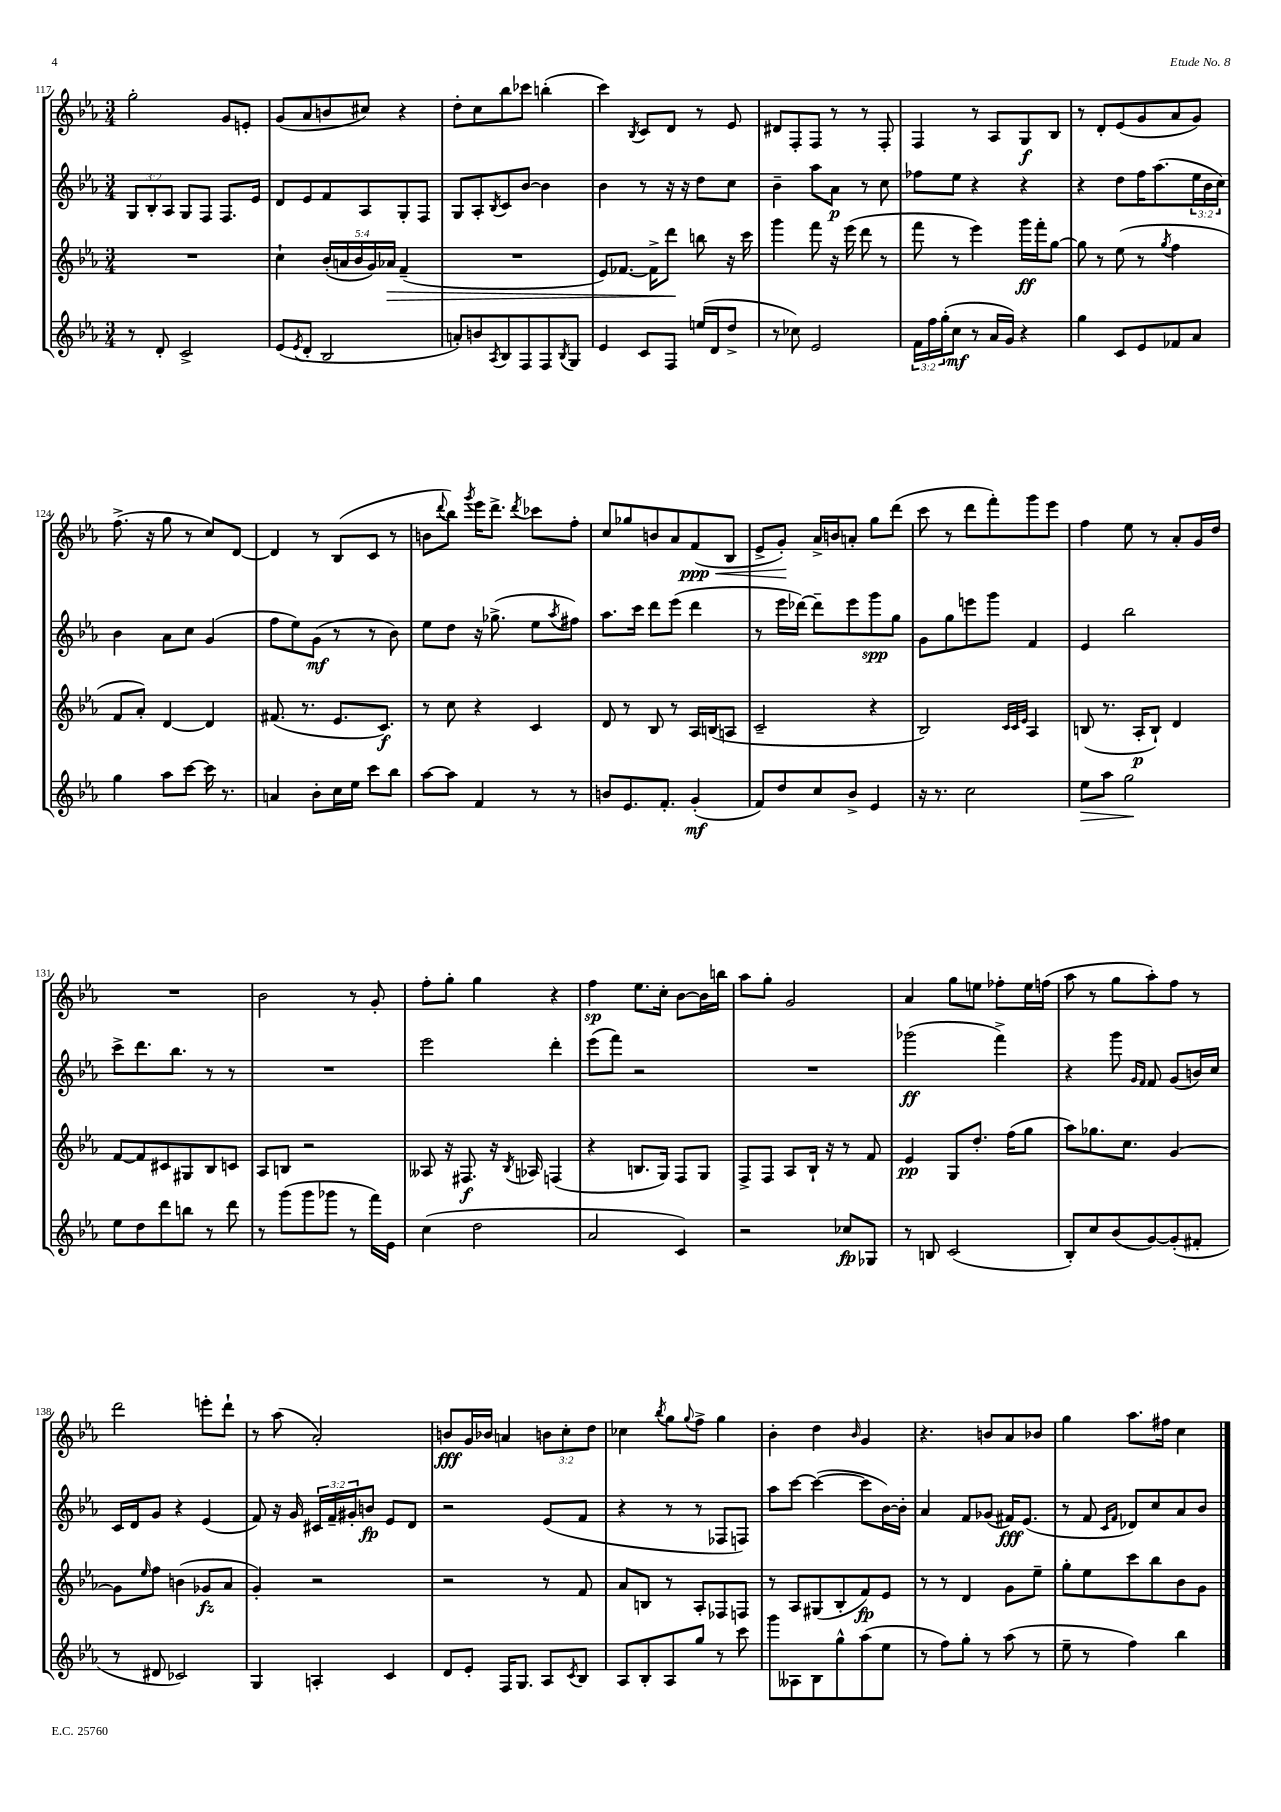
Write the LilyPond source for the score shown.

<<
\new StaffGroup <<
\new Staff = "s0" {
    \clef treble \key ees \major \numericTimeSignature \time 3/4 \override Staff.TupletNumber.text = #tuplet-number::calc-fraction-text
    g''2-. g'8 e'8-. |
    g'8( aes'8 b'8 cis''8) r4 |
    d''8-. c''8 bes''8 ces'''8 b''4-.( |
    c'''4) \acciaccatura { bes8 } c'8 d'8 r8 ees'8 |
    dis'8 f8-. f8 r8 r8 f8-. |
    f4 r8 aes8 g8\f bes8 |
    r8 d'8-. ees'8( g'8 aes'8 g'8) |
    f''8.->( r16 g''8 r8 c''8) d'8~ |
    d'4 r8 bes8( c'8 r8 |
    b'8 \appoggiatura { d'''8 } bes''8) \acciaccatura { g'''8 } ees'''16 d'''8.-> \acciaccatura { d'''8 } ces'''8 f''8-. |
    c''8 ges''8 b'8 aes'8 f'8\ppp\<( bes8 |
    ees'8-> g'8-.\!) aes'16-> b'16 a'8-. g''8 d'''8( |
    c'''8 r8 d'''8 f'''8-.) g'''8 ees'''8 |
    f''4 ees''8 r8 aes'8-. g'16 d''16 |
    R2. |
    bes'2 r8 g'8-. |
    f''8-. g''8-. g''4 r4 |
    f''4\sp ees''8. c''16-. bes'8~ bes'16 b''16 |
    aes''8 g''8-. g'2 |
    aes'4 g''8 e''8 fes''8-. e''16 f''16( |
    aes''8 r8 g''8 aes''8-.) f''8 r8 |
    d'''2 e'''8-. d'''8-! |
    r8 aes''8( aes'2-.) |
    b'8\fff g'16 bes'16 a'4 \tuplet 3/2 { b'8 c''8-. d''8 } |
    ces''4 \acciaccatura { bes''8 } g''8 \appoggiatura { g''8 } f''8-> g''4 |
    bes'4-. d''4 \grace { bes'16 } g'4 |
    r4. b'8 aes'8 bes'8 |
    g''4 aes''8. fis''16 c''4 \bar "|." |
}
\new Staff = "s1" {
    \clef treble \key ees \major \numericTimeSignature \time 3/4 \override Staff.TupletNumber.text = #tuplet-number::calc-fraction-text
    \tuplet 3/2 { g8 bes8-. aes8 } g8 f8 f8. ees'16 |
    d'8 ees'8 f'8 aes8 g8-. f8 |
    g8 aes8-. \acciaccatura { bes8 } c'8 bes'8~ bes'4 |
    bes'4 r8 r16 r16 d''8 c''8 |
    bes'4-- aes''8 aes'8\p r8 c''8 |
    fes''8 ees''8 r4 r4 |
    r4 d''8 f''16 aes''8.( \tuplet 3/2 { ees''16 bes'16 c''16) } |
    bes'4 aes'8 c''8 g'4( |
    f''8 ees''8) g'8\mf( r8 r8 bes'8) |
    ees''8 d''8 r16 ges''8.->( ees''8 \acciaccatura { aes''8 } fis''8) |
    aes''8. c'''16 d'''8 ees'''8( d'''4 |
    r8 ees'''16 des'''16~) des'''8-- ees'''8 g'''8\spp g''8 |
    g'8 g''8 e'''8 g'''8 f'4 |
    ees'4 bes''2 |
    c'''8-> d'''8. bes''8. r8 r8 |
    R2. |
    ees'''2 d'''4-. |
    ees'''8( f'''8) r2 |
    R2. |
    ges'''2\ff( f'''4->) |
    r4 g'''8 \grace { g'16 f'16 } f'8 g'8( b'16) c''16 |
    c'16 d'16 g'8 r4 ees'4( |
    f'8) r16 g'16 \tuplet 3/2 { cis'16 f'16-- gis'16-. } b'8\fp ees'8 d'8 |
    r2 ees'8( f'8 |
    r4 r8 r8 fes8 f8) |
    aes''8 c'''8~ c'''4~( c'''8 bes'16~) bes'16-. |
    aes'4 f'8 ges'8( fis'16\fff) ees'8.( |
    r8 f'8 \grace { c'16 f'16 } des'8) c''8 aes'8 bes'8 \bar "|." |
}
\new Staff = "s2" {
    \clef treble \key ees \major \numericTimeSignature \time 3/4 \override Staff.TupletNumber.text = #tuplet-number::calc-fraction-text
    R2. |
    c''4-! \tuplet 5/4 { bes'16-.( a'16 bes'16 g'16) aes'16\> } f'4--( |
    R2. |
    ees'8) fes'8.~ fes'16-> d'''8\! b''8 r16 c'''16 |
    g'''4 f'''8 r16 ees'''16( d'''8 r8 |
    f'''8 r8 ees'''4) g'''16\ff f'''16-. g''8~ |
    g''8 r8 ees''8( r8 \acciaccatura { g''8 } f''4 |
    f'8 aes'8-.) d'4~ d'4 |
    fis'8.( r8. ees'8. c'8.\f) |
    r8 c''8 r4 c'4 |
    d'8 r8 bes8 r8 aes16 b16( a8 |
    c'2-- r4 |
    bes2) \grace { c'32 c'32 ees'32 } aes4 |
    b8( r8. aes16-.\p b8-!) d'4 |
    f'8~ f'8 cis'8 gis8 bes8 c'8 |
    aes8 b8 r2 |
    aeses8 r16 fis8.\f r16 \acciaccatura { bes8 } aes16 f4( |
    r4 b8. g16) f8 g8 |
    f8-> f8 aes8 bes16-! r16 r8 f'8 |
    ees'4\pp g8 d''8.-. f''16( g''8 |
    aes''8) ges''8. c''8. g'4~ |
    g'8 \grace { ees''16 } f''8 b'4( ges'8\fz aes'8 |
    g'4-.) r2 |
    r2 r8 f'8 |
    aes'8 b8 r8 aes8-. fes8 f8 |
    r8 aes8 gis8( bes8-. f'8\fp) ees'8 |
    r8 r8 d'4 g'8 ees''8-- |
    g''8-. ees''8 c'''8 bes''8 bes'8 g'8 \bar "|." |
}
\new Staff = "s3" {
    \clef treble \key ees \major \numericTimeSignature \time 3/4 \override Staff.TupletNumber.text = #tuplet-number::calc-fraction-text
    r8 d'8-. c'2-> |
    ees'8( \acciaccatura { ees'8 } d'8-. bes2 |
    a'8-.) b'8 \acciaccatura { aes8 } bes8 f8 f8 \acciaccatura { bes8 } g8 |
    ees'4 c'8 f8 e''16( d'16 d''8-> |
    r8 ces''8) ees'2 |
    \tuplet 3/2 { f'16 f''16 g''16-.( } c''8\mf r8 aes'16 g'16) r4 |
    g''4 c'8 ees'8 fes'8 aes'8 |
    g''4 aes''8 c'''8~ c'''16 r8. |
    a'4 bes'8-. c''16 ees''16 c'''8 bes''8 |
    aes''8~ aes''8 f'4 r8 r8 |
    b'8 ees'8. f'8.-. g'4-.\mf( |
    f'8) d''8 c''8 bes'8-> ees'4 |
    r16 r8. c''2 |
    ees''8\> aes''8 g''2\! |
    ees''8 d''8 d'''8 b''8 r8 d'''8 |
    r8 g'''8( g'''8 ges'''8 r8 f'''16) ees'16 |
    c''4( d''2 |
    aes'2 c'4) |
    r2 ces''8\fp ges8 |
    r8 b8 c'2( |
    bes8-.) c''8 bes'8( g'8~) g'8-.( fis'8-. |
    r8 dis'8 ces'2) |
    g4 a4-. c'4 |
    d'8 ees'8-. f16 g8. aes8 \acciaccatura { c'8 } bes8 |
    aes8 bes8-. aes8 g''8 r8 c'''8 |
    g'''8 aeses8 bes8 g''8-^ aes''8( ees''8 |
    r8 f''8) g''8-. r8 aes''8( r8 |
    ees''8-- r8 f''4) bes''4 \bar "|." |
}
>>
>>
\layout { \context { \Score currentBarNumber = #117 } }
